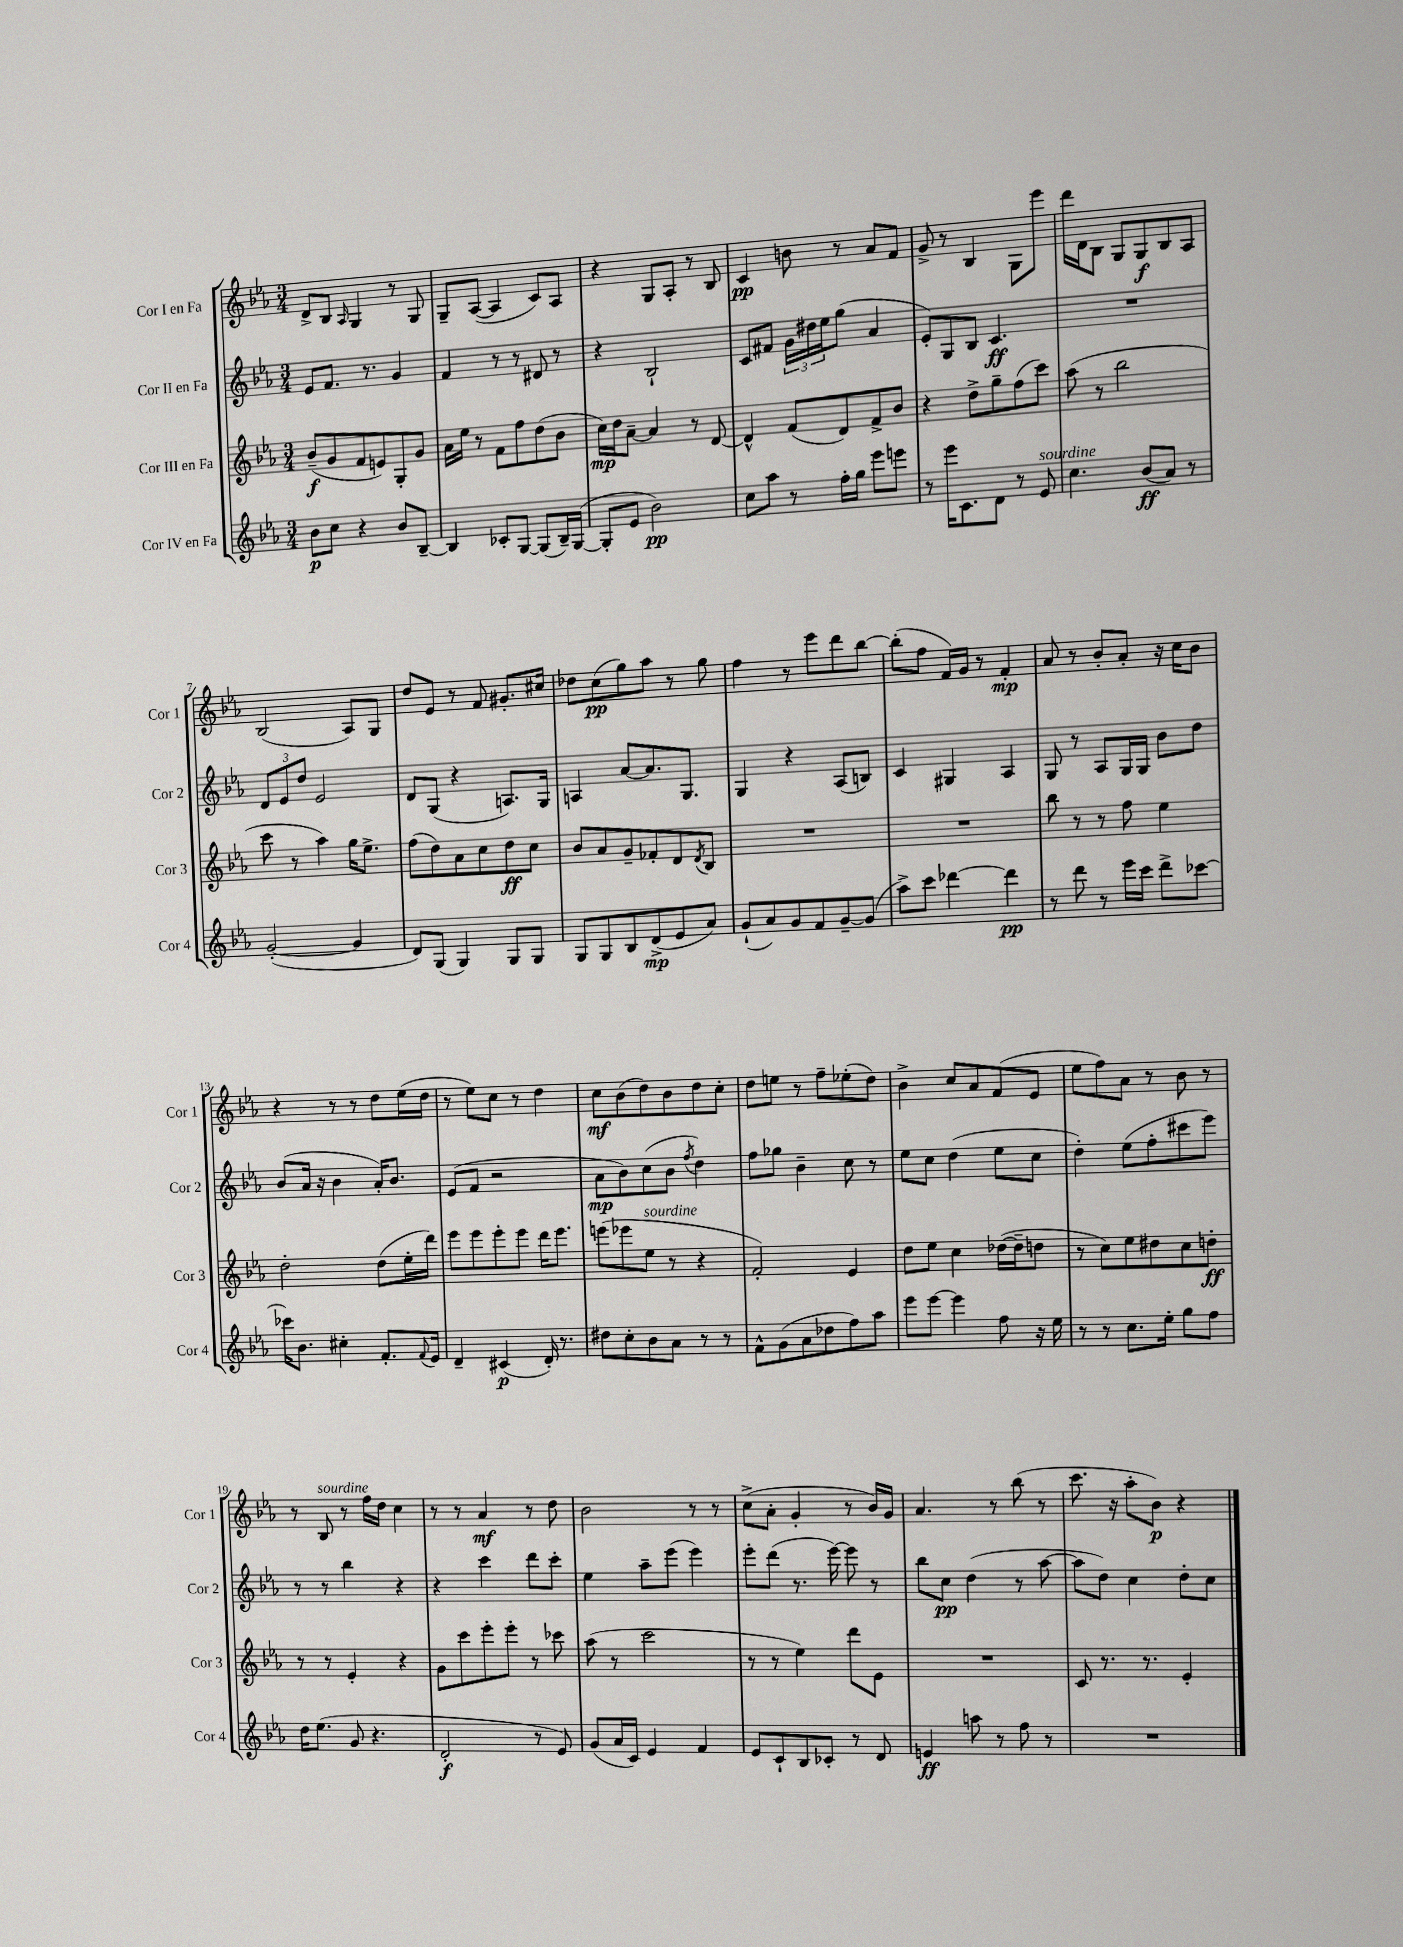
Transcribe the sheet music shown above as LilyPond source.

<<
\new StaffGroup <<
\new Staff = "s0" \with { instrumentName = "Cor I en Fa" shortInstrumentName = "Cor 1" } {
    \clef treble \key ees \major \numericTimeSignature \time 3/4
    d'8-> bes8 \grace { aes16 } g4 r8 g8 |
    g8-- aes8~( aes4 c'8) aes8 |
    r4 g8 aes8-. r8 bes8 |
    c'4\pp b'8 r8 aes'8 f'8 |
    g'8-> r8 bes4 g8 ees'''8 |
    d'''16 d'16 bes8 g8 g8\f bes8 aes8 |
    bes2( aes8) g8 |
    d''8 ees'8 r8 f'8 gis'8.-. cis''16 |
    des''8 c''8\pp( g''8) aes''8 r8 g''8 |
    f''4 r8 ees'''8 d'''8 bes''8~ |
    bes''8-.( f''8 f'16) g'16 r8 f'4-.\mp |
    aes'8 r8 bes'8-. aes'8-. r16 c''16 bes'8 |
    r4 r8 r8 d''8 ees''16( d''16 |
    r8 ees''8) c''8 r8 d''4 |
    c''8\mf bes'8( d''8) bes'8 d''8 c''8-. |
    d''8 e''8 r8 f''8-- ees''8-.( d''8) |
    bes'4-> c''8 aes'8 f'8( ees'8 |
    ees''8 f''8) aes'8 r8 bes'8 r8 |
    r8 bes8^\markup { \italic "sourdine" } r8 f''16 d''16 c''4 |
    r8 r8 aes'4\mf r8 d''8 |
    bes'2 r8 r8 |
    c''8->( aes'8-. g'4-. r8 bes'16) g'16 |
    aes'4. r8 bes''8( r8 |
    c'''8. r16 aes''8-. bes'8\p) r4 \bar "|." |
}
\new Staff = "s1" \with { instrumentName = "Cor II en Fa" shortInstrumentName = "Cor 2" } {
    \clef treble \key ees \major \numericTimeSignature \time 3/4
    ees'8 f'8. r8. g'4 |
    f'4 r8 r8 dis'8 r8 |
    r4 bes2-! |
    c'8 fis'8 \tuplet 3/2 { g'16 dis''16 ees''16 } g''8( aes'4 |
    ees'8-.) g8 bes8 c'4.\ff |
    R2. |
    \tuplet 3/2 { d'8 ees'8 d''8 } ees'2 |
    d'8 g8( r4 a8.) g16 |
    a4 aes'8~ aes'8. g8. |
    g4 r4 aes8( b8) |
    c'4 gis4 aes4 |
    g8 r8 aes8 g16 g16 bes'8 d''8 |
    bes'8( aes'16 r16 bes'4 aes'16-.) bes'8. |
    ees'8( f'8 r2 |
    aes'8\mp bes'8) c''8( bes'8 \acciaccatura { f''8 } d''4) |
    f''8 ges''8 bes'4-- c''8 r8 |
    ees''8 c''8 d''4( ees''8 c''8 |
    d''4-.) ees''8( f''8-. cis'''8 ees'''8) |
    r8 r8 bes''4 r4 |
    r4 c'''4 d'''8 c'''8-. |
    ees''4 aes''8-- ees'''8( ees'''4) |
    ees'''8-. d'''8( r8. ees'''16~) ees'''8 r8 |
    bes''8 c''8\pp d''4( r8 aes''8~ |
    aes''8 d''8) c''4 d''8-. c''8 \bar "|." |
}
\new Staff = "s2" \with { instrumentName = "Cor III en Fa" shortInstrumentName = "Cor 3" } {
    \clef treble \key ees \major \numericTimeSignature \time 3/4
    bes'8--\f( g'8 f'8 e'8) g8-. g'8 |
    aes'16 ees''16 r8 f'8 f''8 d''8( bes'8 |
    c''16\mp) d''16 aes'8~-- aes'4 r8 d'8~ |
    d'4-^ f'8( d'8) f'8-> bes'8 |
    r4 d''8-> g''8-- f''8( c'''8) |
    aes''8( r8 bes''2 |
    c'''8 r8 aes''4) g''16 ees''8.-> |
    f''8( d''8) aes'8 c''8 d''8\ff c''8 |
    bes'8 aes'8 g'8-- fes'8-. d'8 \acciaccatura { d'8 } bes8 |
    R2. |
    R2. |
    bes''8 r8 r8 f''8 ees''4 |
    d''2-. d''8( ees''16-. d'''16) |
    ees'''8 ees'''8 ees'''8-. ees'''8 d'''16 ees'''8. |
    e'''8( ees'''8 ees''8^\markup { \italic "sourdine" } r8 r4 |
    f'2-.) ees'4 |
    d''8 ees''8 c''4 des''16~( des''16-- d''8 |
    r8 c''8) ees''8 dis''8 c''8 d''8-.\ff |
    r8 r8 ees'4-. r4 |
    g'8 c'''8 ees'''8-. ees'''8-. r8 ces'''8 |
    aes''8( r8 c'''2 |
    r8 r8 ees''4) d'''8 ees'8 |
    R2. |
    c'8 r8. r8. ees'4-. \bar "|." |
}
\new Staff = "s3" \with { instrumentName = "Cor IV en Fa" shortInstrumentName = "Cor 4" } {
    \clef treble \key ees \major \numericTimeSignature \time 3/4
    bes'8\p c''8 r4 bes'8 bes8~-- |
    bes4 ces'8-. g8~ g8( bes16--) g16~( |
    g8-. ees'8 bes'2\pp) |
    c''8 aes''8 r8 f''16-. g''16 ees'''8 e'''8 |
    r8 ees'''16 c'8. d'8 r8 ees'8^\markup { \italic "sourdine" } |
    c''4. bes'8\ff( aes'8) r8 |
    g'2~-.( g'4 |
    d'8) g8( g4) g8 g8 |
    g8 g8 bes8 d'8->\mp( ees'8 aes'8) |
    g'8-!( aes'8) g'8 f'8 g'8~-- g'8( |
    aes''8->) c'''8 des'''4~ des'''4\pp |
    r8 d'''8 r8 ees'''16 c'''16 d'''8-> ces'''8~ |
    ces'''16 bes'8. cis''4-. f'8.-. \appoggiatura { f'8 } ees'16 |
    d'4-- cis'4\p( d'16-.) r8. |
    dis''8 c''8-. bes'8 aes'8 r8 r8 |
    f'8-^ g'8( aes'8 des''8 f''8) aes''8 |
    ees'''8 ees'''8~ ees'''4 f''8 r16 ees''16 |
    r8 r8 c''8. ees''16-. g''8 f''8 |
    d''16 ees''8.( g'8 r4. |
    d'2-.\f r8 ees'8) |
    g'8( aes'16 c'16) ees'4 f'4 |
    ees'8 c'8-! bes8 ces'8-. r8 d'8 |
    e'4\ff a''8 r8 f''8 r8 |
    R2. \bar "|." |
}
>>
>>
